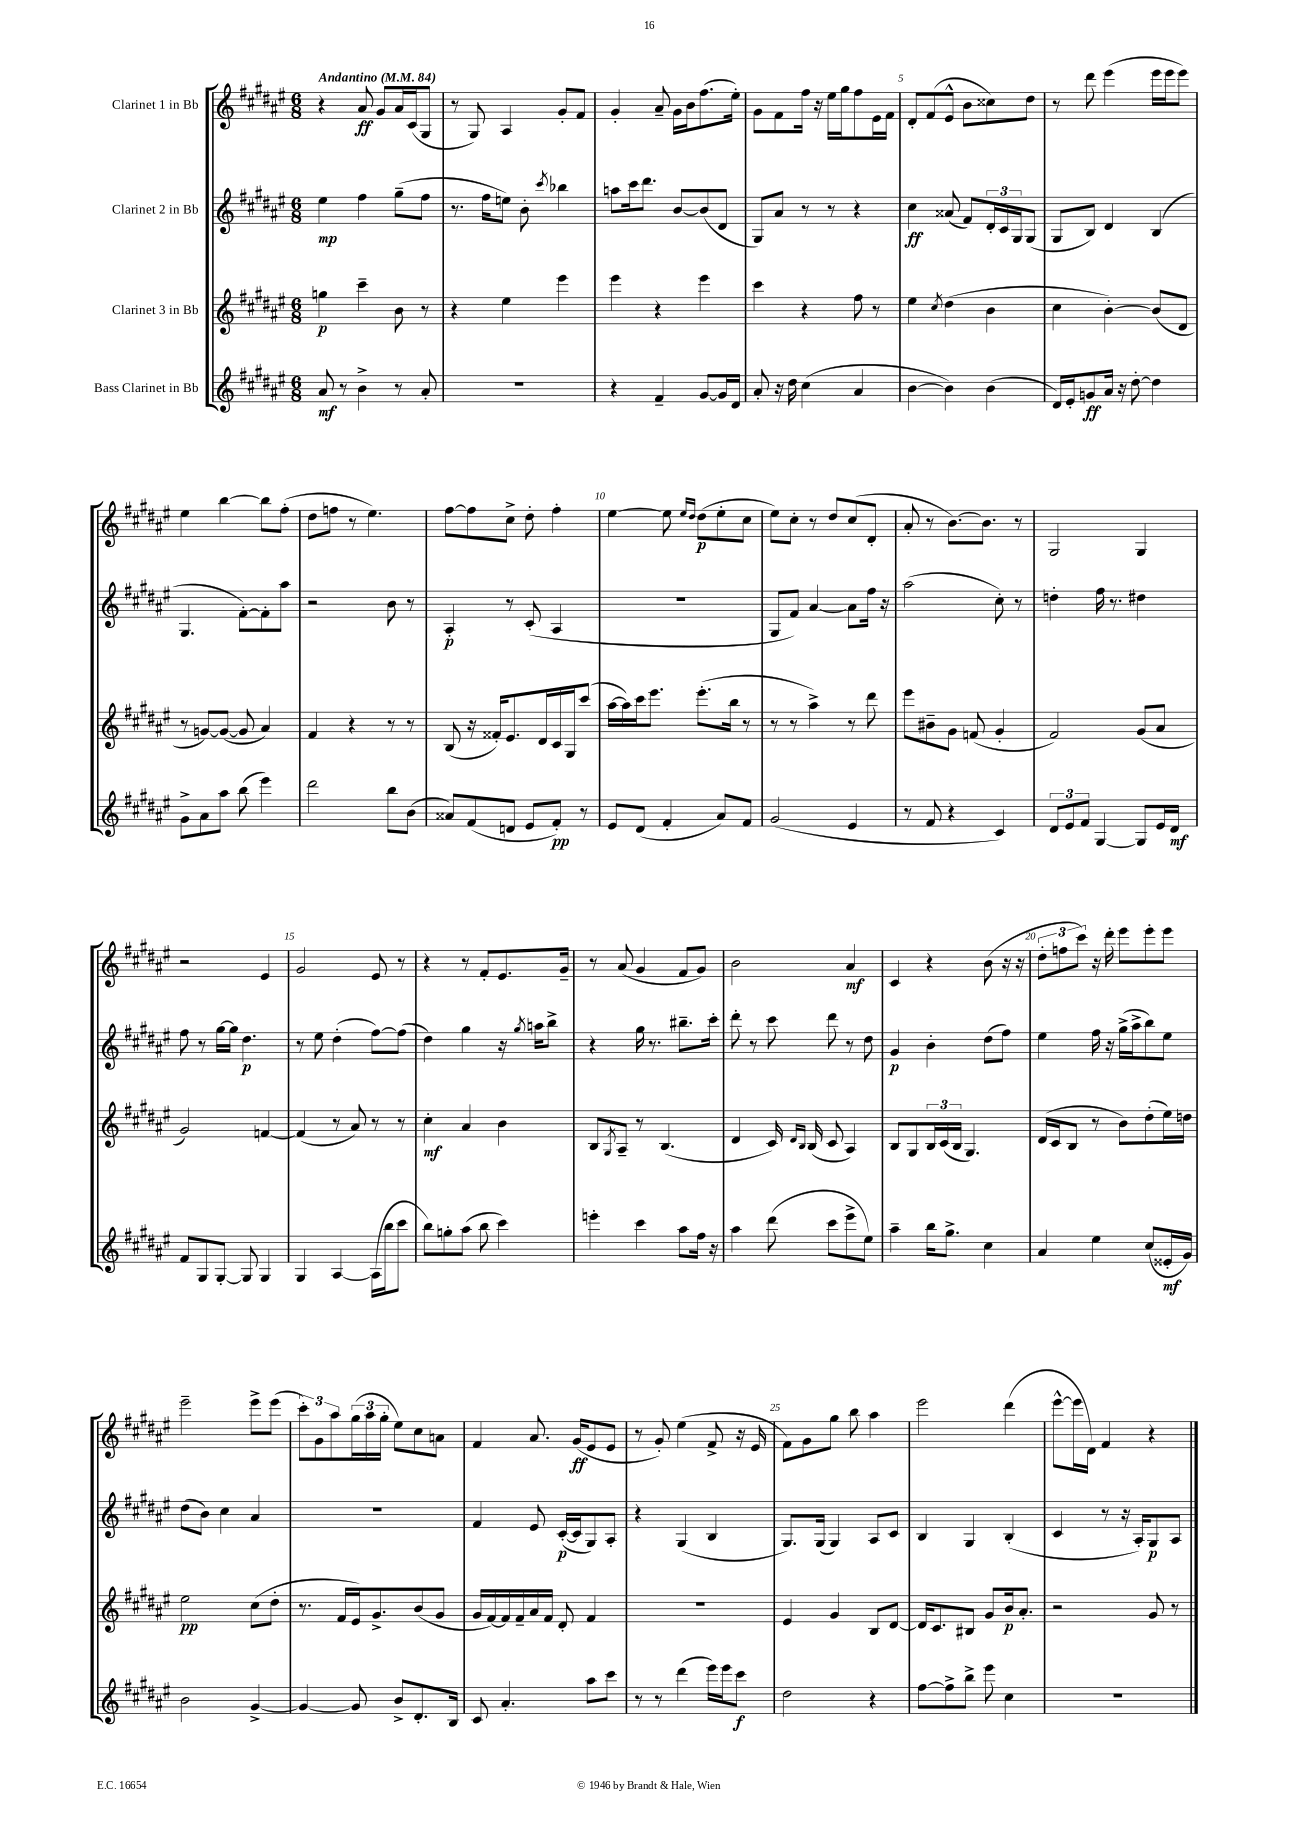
<<
\new StaffGroup <<
\new Staff = "s0" \with { instrumentName = "Clarinet 1 in Bb" } {
    \clef treble \key fis \major \numericTimeSignature \time 6/8 \tempo "Andantino" 4 = 84
    r4 ais'8\ff gis'8 ais'16 cis'16( gis8 |
    r8 gis8) ais4 gis'8-. fis'8 |
    gis'4-. ais'8-- gis'16 b'16 fis''8.( eis''16-.) |
    gis'8 fis'8 fis''16 r16 eis''16 gis''16 fis''8 eis'16 fis'16 |
    dis'8-. fis'8( eis'8-^ b'8 cisis''8) dis''8 |
    r8 dis'''8 eis'''4( eis'''16 eis'''16 eis'''8) |
    eis''4 b''4~ b''8 fis''8-.( |
    dis''8 f''8 r8 eis''4.) |
    fis''8~ fis''8 cis''8-> dis''8-. fis''4-. |
    eis''4~ eis''8 \grace { eis''16 dis''16 } dis''8\p( eis''8-. cis''8 |
    eis''8) cis''8-. r8 dis''8 cis''8( dis'8-. |
    ais'8-. r8 b'8.~) b'8. r8 |
    gis2 gis4 |
    r2 eis'4 |
    gis'2 eis'8 r8 |
    r4 r8 fis'8-. eis'8. gis'16-- |
    r8 ais'8( gis'4 fis'8 gis'8) |
    b'2 ais'4\mf |
    cis'4 r4 b'8( r16 r16 |
    \tuplet 3/2 { dis''8-. f''8 cis'''8) } r16 dis'''16-. eis'''8 eis'''8-. eis'''8 |
    eis'''2-- eis'''8-> eis'''8( |
    \tuplet 3/2 { cis'''8-.) gis'8 ais''8 } \tuplet 3/2 { gis''16( ais''16 gis''16-. } eis''8) cis''8 a'8 |
    fis'4 ais'8. gis'16\ff( eis'8 eis'8 |
    r8 gis'8-.) eis''4( fis'8-> r16 eis'16 |
    fis'8) gis'8 gis''8 b''8 ais''4 |
    eis'''2 dis'''4( |
    eis'''8~-^ eis'''16 dis'16) fis'4 r4 \bar "|." |
}
\new Staff = "s1" \with { instrumentName = "Clarinet 2 in Bb" } {
    \clef treble \key fis \major \numericTimeSignature \time 6/8
    eis''4\mp fis''4 gis''8--( fis''8 |
    r8. fis''16 e''8) b'8-. \acciaccatura { cis'''8 } bes''4 |
    a''8 cis'''16 dis'''8. b'8~ b'8( dis'8 |
    gis8) ais'8 r8 r8 r4 |
    cis''4\ff aisis'8( fis'8) \tuplet 3/2 { dis'16-. cis'16 gis16 } gis8( |
    gis8 b8) dis'4 b4( |
    gis4. fis'8~-.) fis'8-. ais''8 |
    r2 b'8 r8 |
    ais4-.\p r8 cis'8-.( ais4 |
    R2. |
    gis8 fis'8) ais'4~ ais'8 fis''16 r16 |
    ais''2( cis''8-.) r8 |
    d''4-. fis''16 r8. dis''4 |
    fis''8 r8 gis''16~ gis''16 dis''4.\p |
    r8 eis''8 dis''4-.( fis''8~) fis''8( |
    dis''4) gis''4 r16 \acciaccatura { gis''8 } a''16 b''8-> |
    r4 gis''16 r8. bis''8.-- cis'''16-. |
    dis'''8-. r8 cis'''8 dis'''8 r8 dis''8 |
    gis'4\p b'4-. dis''8( fis''8) |
    eis''4 fis''16 r16 gis''16->( ais''16-> b''8) eis''8 |
    dis''8( b'8) cis''4 ais'4 |
    R2. |
    fis'4 eis'8 cis'16~-.\p( cis'16 gis8) ais8-. |
    r4 gis4( b4 |
    gis8.) gis16( gis4) ais8 cis'8 |
    b4 gis4 b4-.( |
    cis'4 r8 r16 ais16-.) gis8\p ais8 \bar "|." |
}
\new Staff = "s2" \with { instrumentName = "Clarinet 3 in Bb" } {
    \clef treble \key fis \major \numericTimeSignature \time 6/8
    g''4\p cis'''4-- b'8 r8 |
    r4 eis''4 eis'''4 |
    eis'''4 r4 eis'''4 |
    cis'''4 r4 fis''8 r8 |
    eis''4 \acciaccatura { cis''8 } dis''4( b'4 |
    cis''4 b'4~-.) b'8( dis'8 |
    r8 g'8~) g'8~( g'8 ais'4) |
    fis'4 r4 r8 r8 |
    b8( r16 fisis'16-.) eis'8. dis'16 cis'16 gis16 cis'''8( |
    ais''16~ ais''16) cis'''16 eis'''8. eis'''8.-.( b''16 r8 |
    r8 r8 ais''4->) r8 dis'''8 |
    eis'''8 bis'8-- gis'8 f'8( gis'4-. |
    fis'2) gis'8( ais'8 |
    gis'2) f'4~ |
    f'4( r8 ais'8) r8 r8 |
    cis''4-.\mf ais'4 b'4 |
    b8 \acciaccatura { gis8 } ais8-- r8 b4.( |
    dis'4 cis'16) \grace { dis'16 b16 } b16( cis'8 ais4) |
    b8 gis8 \tuplet 3/2 { b16 cis'16( b16 } gis4.) |
    dis'16( cis'16 b8 r8 b'8) dis''8-.( eis''16) d''16 |
    eis''2\pp cis''8( dis''8-. |
    r8. fis'16 eis'16) gis'8.-> b'8( gis'8 |
    gis'16 fis'16~) fis'16 fis'16-- ais'16 fis'16 dis'8-. fis'4 |
    R2. |
    eis'4 gis'4 b8 dis'8~ |
    dis'16 cis'8. bis8 gis'8 b'16\p ais'8.-. |
    r2 gis'8 r8 \bar "|." |
}
\new Staff = "s3" \with { instrumentName = "Bass Clarinet in Bb" } {
    \clef treble \key fis \major \numericTimeSignature \time 6/8
    ais'8\mf r8 b'4-> r8 ais'8-. |
    R2. |
    r4 fis'4-- gis'8~ gis'16 dis'16 |
    ais'8-. r16 dis''16 cis''4( ais'4 |
    b'4~ b'4) b'4( |
    dis'16) eis'16-. g'8\ff ais'16 r16 dis''8~-. dis''4 |
    gis'8-> ais'8 ais''8 b''8( eis'''4) |
    dis'''2 b''8 b'8( |
    aisis'8) fis'8( d'8 eis'8 fis'8-.\pp) r8 |
    eis'8 dis'8( fis'4-. ais'8) fis'8 |
    gis'2( eis'4 |
    r8 fis'8 r4 cis'4) |
    \tuplet 3/2 { dis'8 eis'8 fis'8 } gis4~ gis8 eis'16 dis'16\mf |
    fis'8 gis8 gis8~-. gis8 gis4 |
    gis4 ais4~ ais16( b''16 cis'''8 |
    b''8) g''8-. ais''8( b''8 cis'''4) |
    e'''4-. cis'''4 ais''8 fis''16 r16 |
    ais''4 dis'''8( cis'''8 eis'''8-> eis''8) |
    ais''4-- b''16 gis''8.-> cis''4 |
    ais'4 eis''4 cis''8( eisis'16-.\mf gis'16) |
    b'2 gis'4~-> |
    gis'4~ gis'8 b'8-> dis'8.-. b16 |
    cis'8 ais'4.-. ais''8 cis'''8 |
    r8 r8 dis'''4( eis'''16) eis'''16 cis'''8\f |
    dis''2 r4 |
    fis''8~ fis''8-> b''8-> eis'''8 cis''4 |
    R2. \bar "|." |
}
>>
>>
\layout { \context { \Score \override BarNumber.break-visibility = ##(#f #t #t) barNumberVisibility = #(every-nth-bar-number-visible 5) } }
